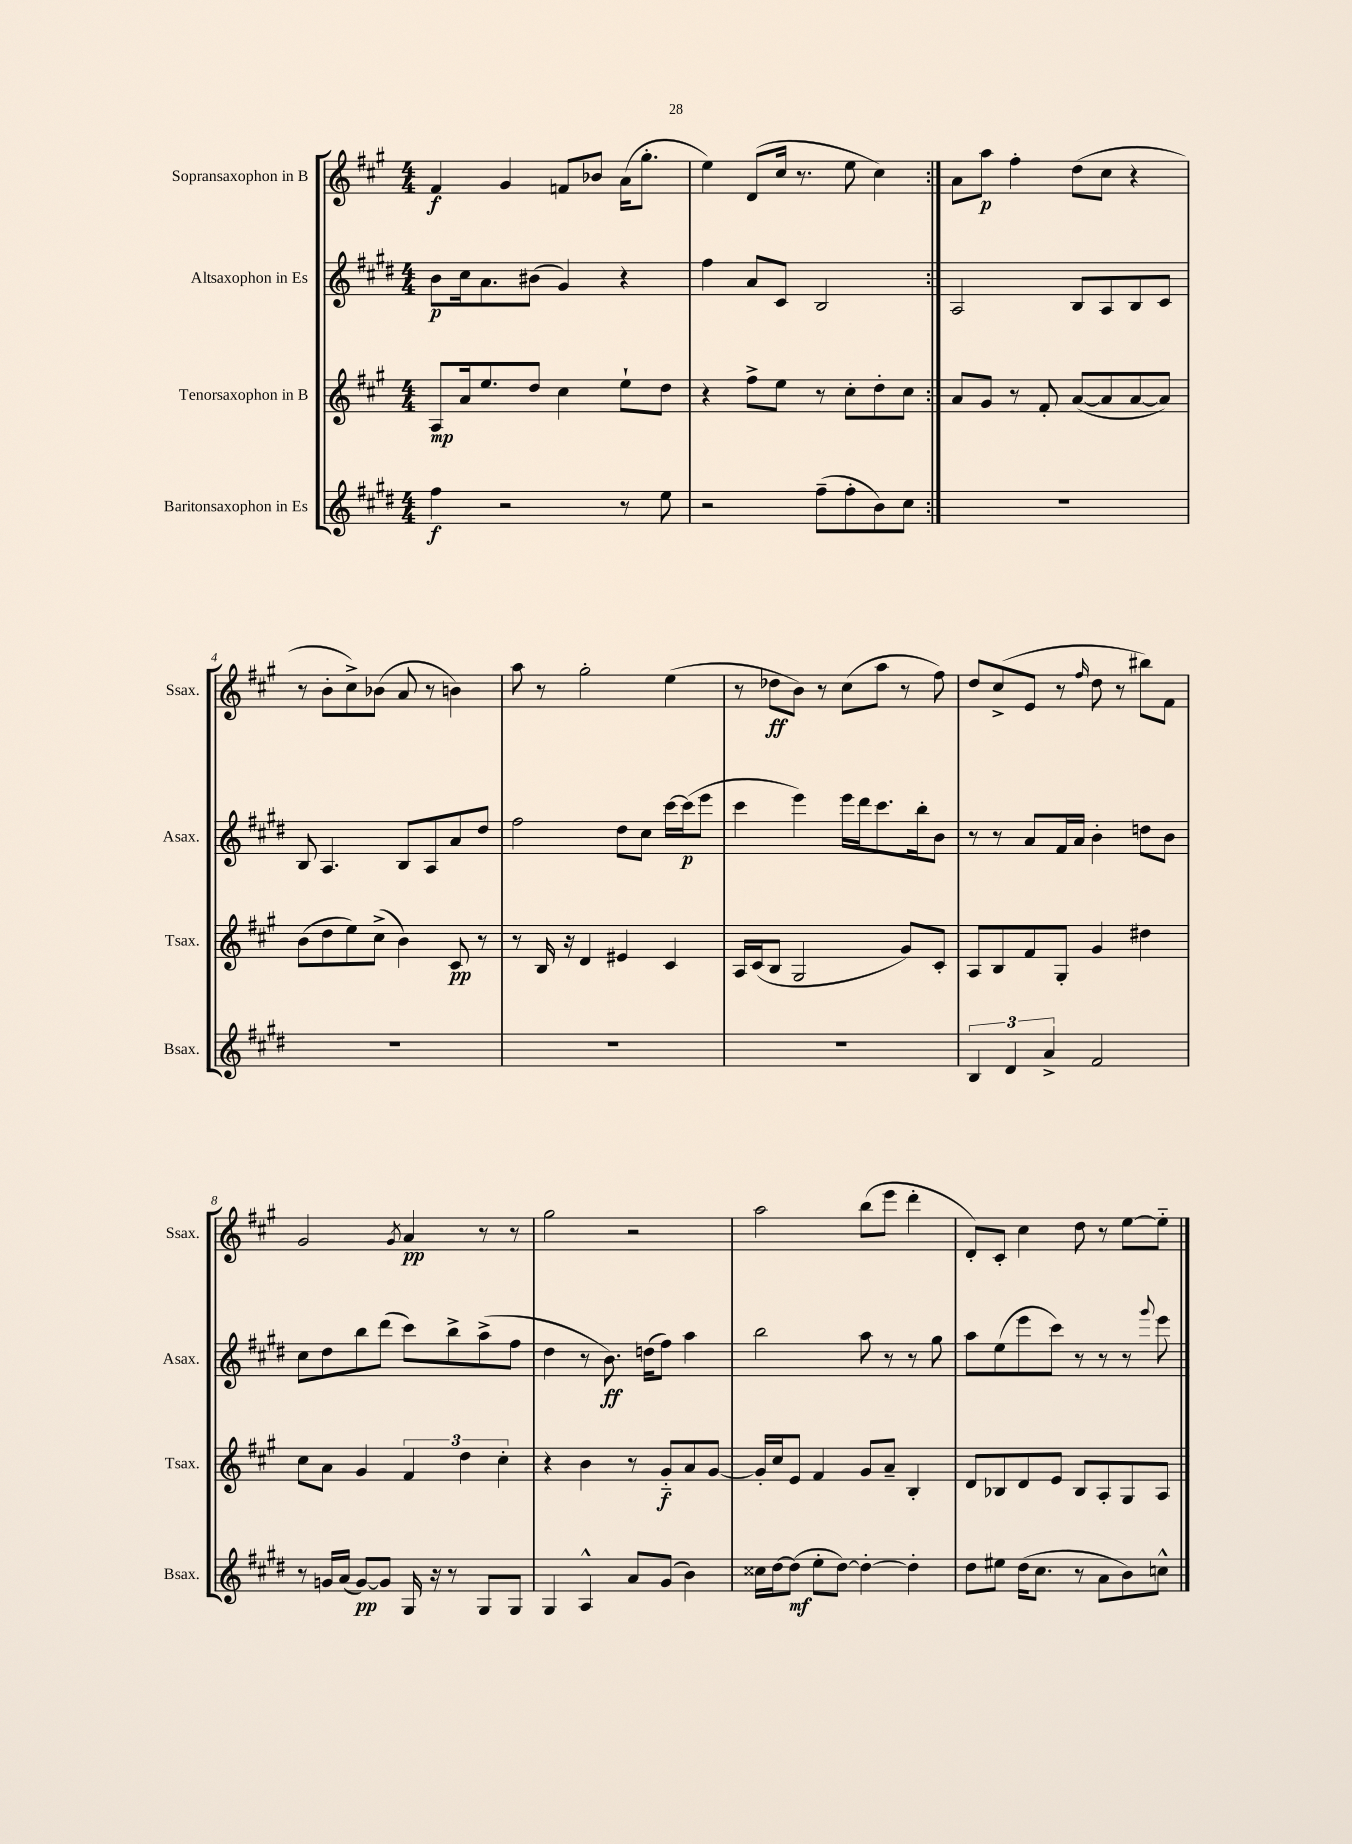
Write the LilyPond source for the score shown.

<<
\new StaffGroup <<
\new Staff = "s0" \with { instrumentName = "Sopransaxophon in B" shortInstrumentName = "Ssax." } {
    \clef treble \key a \major \numericTimeSignature \time 4/4
    \repeat volta 2 { fis'4\f gis'4 f'8 bes'8 a'16( gis''8.-. |
    e''4) d'8( cis''16 r8. e''8 cis''4) | }
    a'8 a''8\p fis''4-. d''8( cis''8 r4 |
    r8 b'8-. cis''8->) bes'8( a'8 r8 b'4) |
    a''8 r8 gis''2-. e''4( |
    r8 des''8\ff b'8) r8 cis''8( a''8 r8 fis''8) |
    d''8 cis''8->( e'8 r8 \grace { fis''16 } d''8 r8 bis''8) fis'8 |
    gis'2 \acciaccatura { gis'8 } a'4\pp r8 r8 |
    gis''2 r2 |
    a''2 b''8( e'''8 d'''4-. |
    d'8-.) cis'8-. cis''4 d''8 r8 e''8~ e''8-_ \bar "|." |
}
\new Staff = "s1" \with { instrumentName = "Altsaxophon in Es" shortInstrumentName = "Asax." } {
    \clef treble \key e \major \numericTimeSignature \time 4/4
    \repeat volta 2 { b'8\p cis''16 a'8. bis'8( gis'4) r4 |
    fis''4 a'8 cis'8 b2 | }
    a2 b8 a8 b8 cis'8 |
    b8 a4. b8 a8 a'8 dis''8 |
    fis''2 dis''8 cis''8 cis'''16~ cis'''16\p( e'''8 |
    cis'''4 e'''4) e'''16 dis'''16 cis'''8. b''16-. b'8 |
    r8 r8 a'8 fis'16 a'16 b'4-. d''8 b'8 |
    cis''8 dis''8 b''8 dis'''8( cis'''8) b''8-> a''8->( fis''8 |
    dis''4 r8 b'8.\ff) d''16( fis''8) a''4 |
    b''2 a''8 r8 r8 gis''8 |
    a''8 e''8( e'''8 cis'''8) r8 r8 r8 \appoggiatura { gis'''8 } e'''8 \bar "|." |
}
\new Staff = "s2" \with { instrumentName = "Tenorsaxophon in B" shortInstrumentName = "Tsax." } {
    \clef treble \key a \major \numericTimeSignature \time 4/4
    \repeat volta 2 { a8\mp a'16 e''8. d''8 cis''4 e''8-! d''8 |
    r4 fis''8-> e''8 r8 cis''8-. d''8-. cis''8 | }
    a'8 gis'8 r8 fis'8-. a'8~( a'8 a'8~ a'8) |
    b'8( d''8 e''8) cis''8->( b'4) cis'8\pp r8 |
    r8 b16 r16 d'4 eis'4 cis'4 |
    a16 cis'16( b8 gis2 gis'8) cis'8-. |
    a8 b8 fis'8 gis8-. gis'4 dis''4 |
    cis''8 a'8 gis'4 \tuplet 3/2 { fis'4 d''4 cis''4-. } |
    r4 b'4 r8 gis'8-_\f a'8 gis'8~ |
    gis'16-. cis''16 e'8 fis'4 gis'8 a'8-- b4-. |
    d'8 bes8 d'8 e'8 bes8 a8-. gis8 a8 \bar "|." |
}
\new Staff = "s3" \with { instrumentName = "Baritonsaxophon in Es" shortInstrumentName = "Bsax." } {
    \clef treble \key e \major \numericTimeSignature \time 4/4
    \repeat volta 2 { fis''4\f r2 r8 e''8 |
    r2 fis''8--( fis''8-. b'8) cis''8 | }
    R1 |
    R1 |
    R1 |
    R1 |
    \tuplet 3/2 { b4 dis'4 a'4-> } fis'2 |
    r8 g'16 a'16( g'8~\pp) g'8 gis16 r16 r8 gis8 gis8 |
    gis4 a4-^ a'8 gis'8( b'4) |
    cisis''16 dis''16~ dis''8\mf( e''8-. dis''8~) dis''4~-. dis''4-. |
    dis''8 eis''8 dis''16( cis''8. r8 a'8 b'8) c''8-^ \bar "|." |
}
>>
>>
